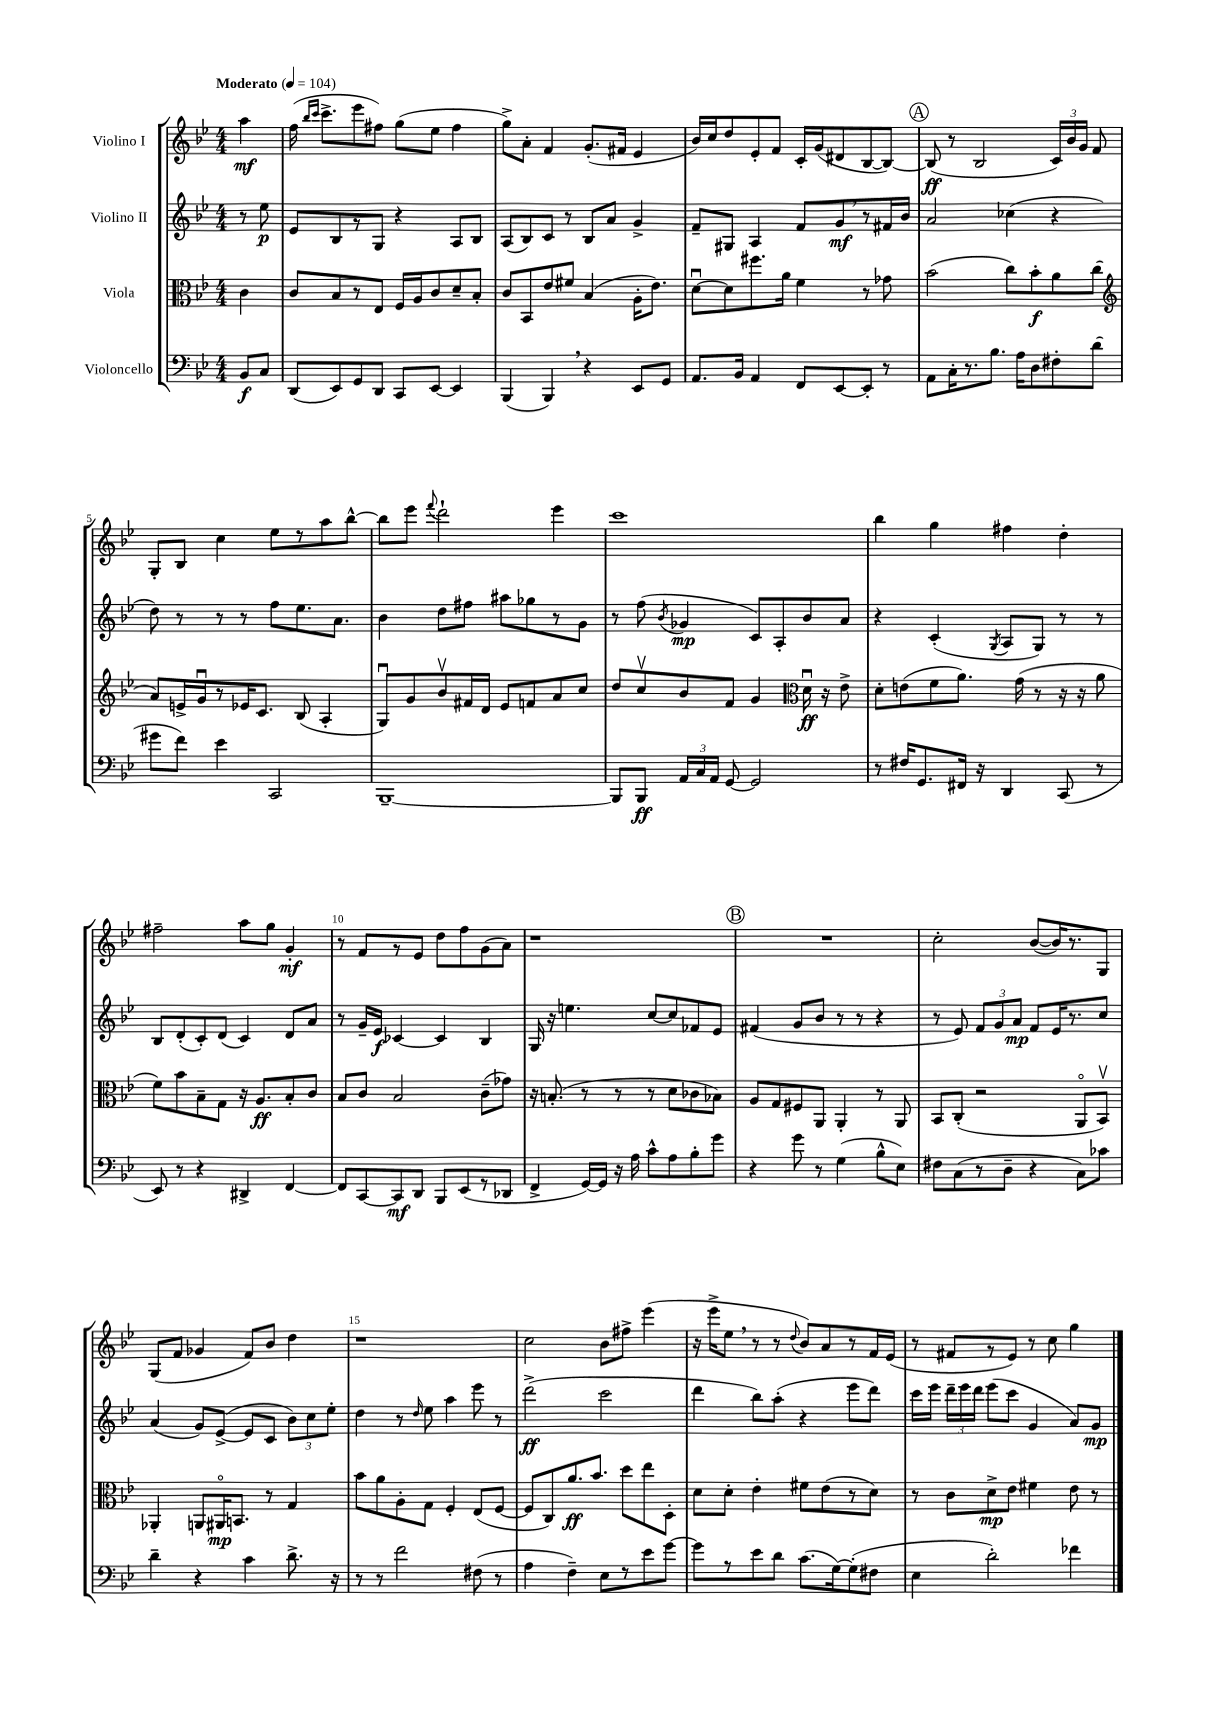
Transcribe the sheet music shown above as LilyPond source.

<<
\new StaffGroup <<
\new Staff = "s0" \with { instrumentName = "Violino I" } {
    \clef treble \key bes \major \numericTimeSignature \time 4/4 \partial 4 \tempo "Moderato" 4 = 104
    \autoBeamOff a''4\mf |
    f''16( \grace { bes''16[ c'''16] } c'''8.[-> ees'''8 fis''8]) g''8[( ees''8] fis''4 |
    g''8[->) a'8]-. f'4 g'8.[-.( fis'16] ees'4 |
    bes'16[) c''16 d''8 ees'8-. f'8] c'16[-. g'16( dis'8 bes8~ bes8]~) |
    \mark \markup { \circle "A" } bes8\ff( r8 bes2 \tuplet 3/2 { c'16[) bes'16 g'16] } f'8 |
    g8[-. bes8] c''4 ees''8[ r8 a''8 bes''8]~-^ |
    bes''8[ ees'''8] \appoggiatura { f'''8 } d'''2-! ees'''4 |
    c'''1 |
    bes''4 g''4 fis''4 d''4-. |
    fis''2-- a''8[ g''8] g'4-.\mf |
    r8 f'8[ r8 ees'8] d''8[ f''8 g'8( a'8]) |
    r1 |
    \mark \markup { \circle "B" } R1 |
    c''2-. bes'8[~( bes'16) r8. g8] |
    g8[( f'8] ges'4 f'8[) bes'8] d''4 |
    r1 |
    c''2 bes'8[ fis''8]-> ees'''4( |
    r16 ees'''16[-> ees''8] \breathe r8 r8 \appoggiatura { d''8 } bes'8[) a'8 r8 f'16 ees'16]( |
    r8 fis'8[ r8 ees'8]) r8 c''8 g''4 \bar "|." |
}
\new Staff = "s1" \with { instrumentName = "Violino II" } {
    \clef treble \key bes \major \numericTimeSignature \time 4/4 \partial 4
    \autoBeamOff r8 ees''8\p |
    ees'8[ bes8 r8 g8] r4 a8[ bes8] |
    a8[( bes8) c'8] r8 bes8[ a'8] g'4-> |
    f'8[-- gis8] a4 f'8[ g'8\mf \breathe r8 fis'16 bes'16] |
    \mark \markup { \circle "A" } a'2 ces''4( r4 |
    d''8) r8 r8 r8 f''8[ ees''8. a'8.] |
    bes'4 d''8[ fis''8] ais''8[ ges''8 r8 g'8] |
    r8 f''8( \acciaccatura { bes'8 } ges'4\mp c'8[) a8-. bes'8 a'8] |
    r4 c'4-.( \acciaccatura { g8 } a8[ g8]) r8 r8 |
    bes8[ d'8-.( c'8-.) d'8]( c'4) d'8[ a'8] |
    r8 g'16[-- ees'16]\f ces'4~ ces'4 bes4 |
    g16 r16 e''4. c''8[~ c''8 fes'8 ees'8] |
    \mark \markup { \circle "B" } fis'4( g'8[ bes'8] r8 r8 r4 |
    r8 ees'8) \tuplet 3/2 { f'8[ g'8 a'8]\mp } f'8[ ees'16 r8. c''8] |
    a'4( g'8[) ees'8]~->( ees'8[ c'8] \tuplet 3/2 { bes'8[) c''8 ees''8]-. } |
    d''4 r8 \grace { d''16 } ees''8 a''4 ees'''8 r8 |
    d'''2->\ff( c'''2 |
    d'''4 bes''8[) a''8]-.( r4 ees'''8[ d'''8]) |
    c'''16[ ees'''16] \tuplet 3/2 { d'''16[-- ees'''16 d'''16] } ees'''8[( c'''8] g'4 a'8[) g'8]\mp \bar "|." |
}
\new Staff = "s2" \with { instrumentName = "Viola" } {
    \clef alto \key bes \major \numericTimeSignature \time 4/4 \partial 4
    \autoBeamOff c'4 |
    c'8[ bes8 r8 ees8] f16[ a16 c'8 d'8-- bes8]-. |
    c'8[ bes,8 ees'8 fis'8] bes4( a16[-. ees'8.]) |
    d'8[~\downbow d'8 fis''8. a'16] f'4 r8 ges'8 |
    \mark \markup { \circle "A" } bes'2( c''8[) bes'8-.\f a'8 c''8]( |
    \clef treble a'8[) e'16-> g'16\downbow r8 ees'16 c'8.] bes8( a4-. |
    g8[\downbow) g'8 bes'8\upbow fis'16 d'16] ees'8[ f'8 a'8 c''8] |
    d''8[ c''8\upbow bes'8 f'8] g'4 \clef alto d'16\downbow\ff r16 ees'8-> |
    d'8[-. e'8( f'8 a'8.]) g'16( r8 r16 r16 a'8 |
    f'8[) bes'8 bes8-- g8] r16 a8.[\ff bes8-. c'8] |
    bes8[ c'8] bes2 c'8[--( ges'8]) |
    r16 b8.-.( r8 r8 r8 d'8[ ces'8 bes8]) |
    \mark \markup { \circle "B" } a8[ g8 fis8 a,8] a,4-. r8 a,8 |
    bes,8[ c8]-.( r2 a,8[\flageolet bes,8]\upbow) |
    aes,4-. a,8[ ais,16\flageolet\mp b,8.] r8 g4 |
    bes'8[ a'8 a8-. g8] f4-. ees8[( f8]~ |
    f8[ c8) a'8.\ff bes'8.] d''8[ ees''8 d8]-. |
    d'8[ d'8]-. ees'4-. fis'8[ ees'8( r8 d'8]) |
    r8 c'8[ d'8->\mp ees'8] fis'4 ees'8 r8 \bar "|." |
}
\new Staff = "s3" \with { instrumentName = "Violoncello" } {
    \clef bass \key bes \major \numericTimeSignature \time 4/4 \partial 4
    \autoBeamOff bes,8[\f c8] |
    d,8[( ees,8) g,8 d,8] c,8[ ees,8]~ ees,4 |
    bes,,4( bes,,4) \breathe r4 ees,8[ g,8] |
    a,8.[ bes,16] a,4 f,8[ ees,8~ ees,8]-. r8 |
    \mark \markup { \circle "A" } a,8[ c16-. r8. bes8.] a16[ d8 fis8-. d'8]( |
    gis'8[ f'8]) ees'4 c,2 |
    bes,,1~-- |
    bes,,8[ bes,,8]\ff \tuplet 3/2 { a,16[ c16 a,16] } g,8~ g,2 |
    r8 fis16[ g,8. fis,16] r16 d,4 c,8( r8 |
    ees,8) r8 r4 dis,4-> f,4~ |
    f,8[ c,8~ c,8\mf d,8] bes,,8[ ees,8( r8 des,8] |
    f,4-> g,16[~) g,16] r16 a16 c'8[-^ a8 bes8-. g'8] |
    \mark \markup { \circle "B" } r4 g'8 r8 g4( bes8[-^ ees8]) |
    fis8[ c8( r8 d8]-- r4 c8[) ces'8] |
    d'4-- r4 c'4 d'8.-> r16 |
    r8 r8 f'2 fis8( r8 |
    a4 f4--) ees8[ r8 ees'8 g'8]~ |
    g'8[ r8 ees'8 d'8] c'8.[( g16~) g8-.( fis8] |
    ees4 d'2-.) fes'4 \bar "|." |
}
>>
>>
\layout { \context { \Score \override BarNumber.break-visibility = ##(#f #t #t) barNumberVisibility = #(every-nth-bar-number-visible 5) } }
